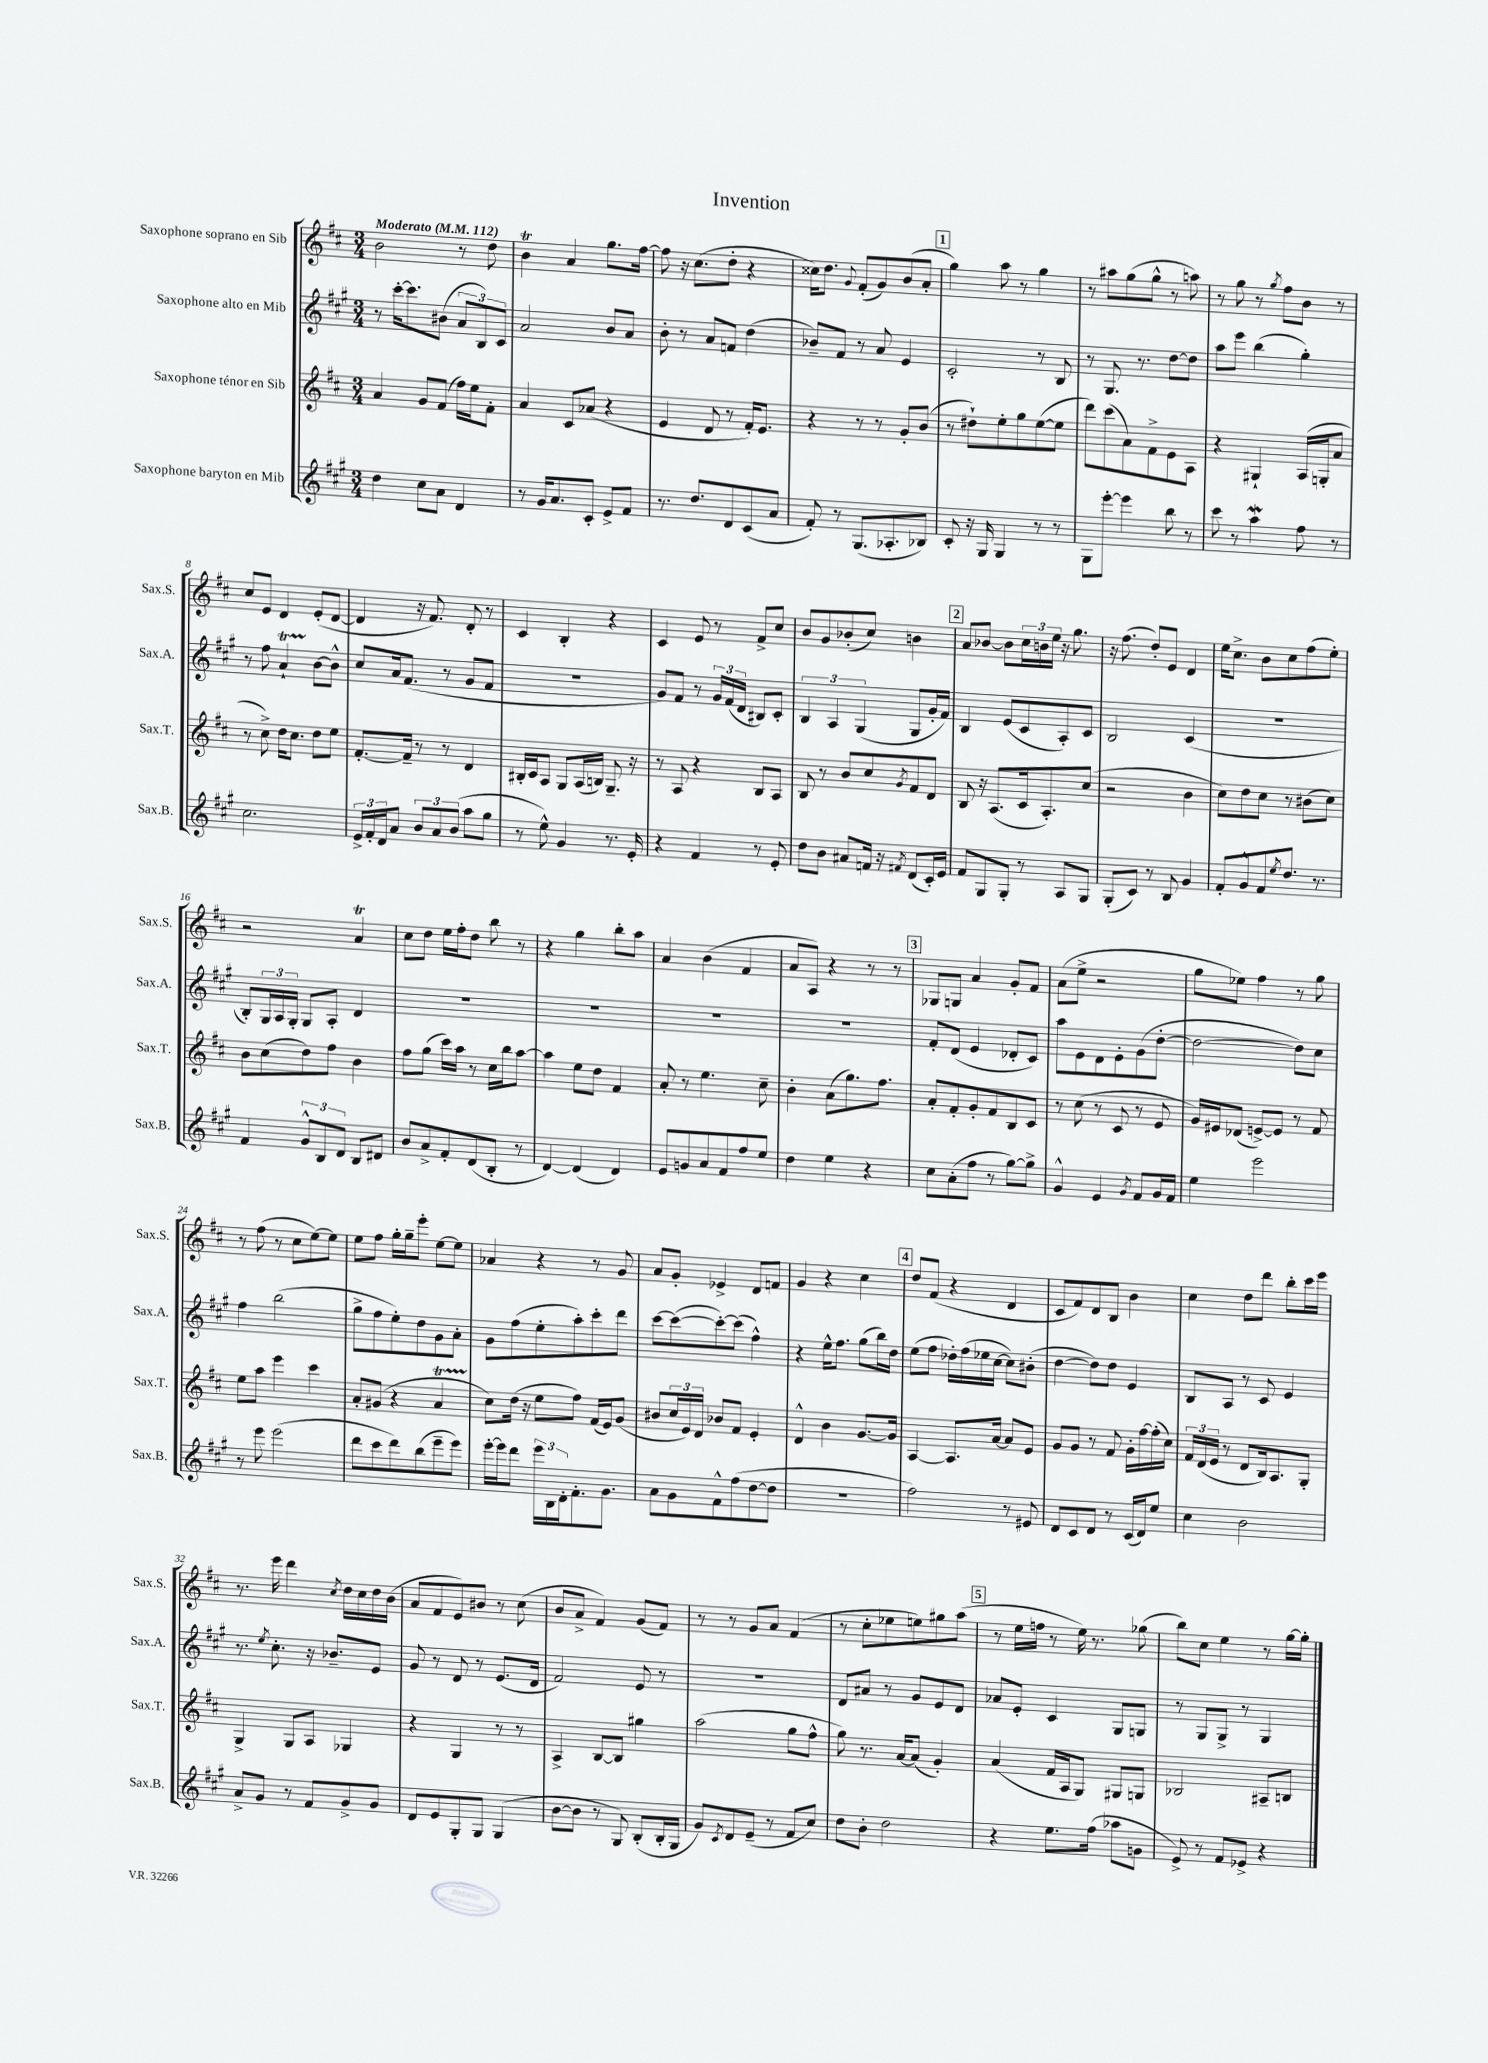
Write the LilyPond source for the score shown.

\header { title = "Invention" }
<<
\new StaffGroup <<
\new Staff = "s0" \with { instrumentName = "Saxophone soprano en Sib" shortInstrumentName = "Sax.S." } {
    \clef treble \key d \major \numericTimeSignature \time 3/4 \tempo "Moderato" 4 = 112
    b'2 r8 d''8 |
    b'4\trill a'4 g''8. fis''16~ |
    fis''8 r16 cis''8.( d''8-. r4 |
    cisis''16) d''8. \appoggiatura { g'8 } fis'8-.( g'8) b'8( a'8-. |
    \mark \markup { \box "1" } g''4) a''8 r8 g''4 |
    r8 ais''8 g''8( g''8-^ r8 a''8) |
    r8 g''8 r8 \acciaccatura { g''8 } fis''8 b'8 r8 |
    cis''8 e'8 d'4 e'8-.( d'8~ |
    d'4 r16 fis'8.) d'8-. r8 |
    cis'4 b4-. r4 |
    cis'4 e'8 r8 fis'8-> cis''8 |
    b'8 g'8 bes'8-.( cis''8) b'4 |
    \mark \markup { \box "2" } a'8 bes'8~ bes'8 \tuplet 3/2 { cis''16 b'16 e''16 } r16 g''8. |
    r16 fis''8.( d''8-.) e'8 d'4 |
    e''16 cis''8.-> b'8 cis''8 fis''8( e''8-.) |
    r2 a'4\trill |
    cis''8 d''8 e''16 fis''16-. d''8 b''8 r8 |
    r4 g''4 b''8-. a''8 |
    a'4 b'4( fis'4 |
    a'8 a8) r4 r8 r8 |
    \mark \markup { \box "3" } ges8 g8 a'4 g'8-. fis'8 |
    a'8( e''8-> r2 |
    g''8 ees''8) fis''4 r8 g''8 |
    r8 fis''8( r8 cis''8 e''8~) e''8 |
    e''8 fis''8 g''16-. g''16-- e'''8-. e''8~ e''8 |
    aes'4 r4 r8 g'8 |
    a'8 g'8-. ees'4-> d'8 f'8 |
    g'4 r4 cis''4 |
    \mark \markup { \box "4" } d''8 fis'8( r4 d'4 |
    cis'8 fis'8) d'8 b8 b'4 |
    cis''4 d''8 d'''8 b''8-. cis'''16 e'''16 |
    r8. e'''16 d'''4 \acciaccatura { cis''8 } d''16 cis''16 d''16 b'16( |
    a'8 fis'8 e'8) bis'8 r8 cis''8( |
    b'8 a'8-> fis'4) g'8( fis'8) |
    r8 r8 g'8 a'8 fis'4( |
    r8 cis''8-. ees''8 e''8) gis''8 a''8( |
    \mark \markup { \box "5" } r8 e''16 f''16 r8 e''16) r8. ges''8( |
    b''8) cis''8 e''4 r8 g''16~ g''16-. \bar "|." |
}
\new Staff = "s1" \with { instrumentName = "Saxophone alto en Mib" shortInstrumentName = "Sax.A." } {
    \clef treble \key a \major \numericTimeSignature \time 3/4
    r8 cis'''16~-. cis'''8. bis'8( \tuplet 3/2 { a'8 b8) cis'8 } |
    a'2 b'8 a'8 |
    b'8-. r8 a'8 f'8 d''4( |
    bes'8--) fis'8 r8 a'8 e'4 |
    \mark \markup { \box "1" } cis'2-. r8 b8 |
    r8 gis8. r8. d''8~ d''8 |
    a''8 e'''8 b''4( gis''4-.) |
    r8 fis''8 a'4-!\startTrillSpan b'8~\stopTrillSpan b'8-^ |
    cis''8 a'16 fis'8.( r8 gis'8 fis'8 |
    R2. |
    gis'8) fis'8 r8 \tuplet 3/2 { gis'16 fis'16( d'16 } bis8) cis'8-. |
    \tuplet 3/2 { b4 a4 gis4( } gis8 gis'16-. fis'16) |
    \mark \markup { \box "2" } b4 e'8( cis'8 a8-.) cis'8 |
    b2 cis'4( |
    R2. |
    b8-.) \tuplet 3/2 { gis16 a16 gis16-. } gis8 a8-. d'4 |
    R2. |
    R2. |
    R2. |
    R2. |
    \mark \markup { \box "3" } fis'8-. d'8( e'4 des'8-. cis'8) |
    a''8 e'8 d'8 e'8-. gis'8( d''8~-. |
    d''2~ d''8) cis''8 |
    fis''4 b''2( |
    gis''8-> fis''8 e''8-.) d''8 gis'8 a'8-. |
    gis'8 fis''8( e''8-. a''8-.) cis'''8-. d'''8 |
    cis'''8~ cis'''8~( cis'''8~-.) cis'''8( fis''4-^) |
    r4 e''16-^ fis''8. gis''8( b''16) d''16 |
    \mark \markup { \box "4" } e''8( fis''8 des''16-.) fis''16( ees''16 cis''16~ cis''8) bis'8-.( |
    d''4~ d''8) d''8 e'4 |
    b8 a8 r8 cis'8 e'4 |
    r8. \acciaccatura { e''8 } cis''8.-. r16 bes'8.-- e'8 |
    gis'8 r8 d'8 r8 e'8.( d'16 |
    fis'2) e'8 r8 |
    R2. |
    d'8 ais'8 r8 gis'8 e'8 d'8 |
    \mark \markup { \box "5" } aes'8 e'8-. cis'4 gis8 g8 |
    r8 gis8 gis8-> r8 gis4 \bar "|." |
}
\new Staff = "s2" \with { instrumentName = "Saxophone ténor en Sib" shortInstrumentName = "Sax.T." } {
    \clef treble \key d \major \numericTimeSignature \time 3/4
    a'4 g'8 fis'8( fis''16) e''16 fis'8-. |
    a'4 cis'8 aes'8( r4 |
    e'4 d'8 r8 fis'16-.) e'8. |
    r4 r8 r8 g'8-. b'8( |
    \mark \markup { \box "1" } r8 dis''8-!) e''8-. g''8 e''8~( e''8 |
    d'''8) cis'''8( a'8) fis'8-> e'8 a8 |
    r4 gis4-! a16( g16-. a'8 |
    r8 cis''8->) d''16 cis''8. d''8 e''8 |
    fis'8.~-. fis'16-- r8 r8 d'4 |
    bis16-. cis'16 a8 g8 a16( b16) g8.-- r16 |
    r8 a8 r4 b8 a8 |
    b8 r8 b'8 cis''8 \acciaccatura { g'8 } fis'8 d'8 |
    \mark \markup { \box "2" } b8 r16 a8.( cis'16 a8.-.) cis''8( |
    r2 b'4 |
    cis''8) d''8 cis''8 r8 bis'8( cis''8) |
    b'8 cis''8( d''8) fis''8 b'4 |
    fis''8 g''8( cis'''16) a''16 r8 cis''16 b''16 a''8~ |
    a''4 e''8 d''8 fis'4 |
    a'8-. r8 e''4. cis''8-- |
    b'4-. a'8( g''8.) fis''8. |
    \mark \markup { \box "3" } a'8-. fis'8-. g'8-. fis'8 b8 cis'8 |
    r8 cis''8( r8 cis'8 r8 e'8 |
    g'16) eis'16 des'8( e'8~->) e'8 r8 fis'8 |
    e''8 a''8 e'''4 cis'''4 |
    a'8-. gis'8( r4 a'4\startTrillSpan |
    cis''8\stopTrillSpan) d''16( r16 e''8 fis''8) fis'16( e'16) g'8( |
    bis'8 \tuplet 3/2 { cis''16 e'16) d'16 } bes'8 fis'8 e'4-. |
    d'4-^ b'4 g'8.~ g'16 |
    \mark \markup { \box "4" } a4~ a8. a'16~ a'8 e'8 |
    g'8 g'8 r8 fis'8 g'16-. fis''16~ fis''16-.( cis''16) |
    \tuplet 3/2 { fis'16 d'16( e'16 } r8 d'8 b16) a8. g8-. |
    g4-> g8 a8 ges4 |
    r4 g4 r8 r8 |
    a4-> b8~ b8 gis''4 |
    a''2( g''8 fis''8-^ |
    g''8) r8. a'16~ a'8( g'4-.) |
    \mark \markup { \box "5" } a'4( fis'16 a16 g8) gis8 g8 |
    bes2 ais8-- b8 \bar "|." |
}
\new Staff = "s3" \with { instrumentName = "Saxophone baryton en Mib" shortInstrumentName = "Sax.B." } {
    \clef treble \key a \major \numericTimeSignature \time 3/4
    d''4 cis''8 a'8 d'4 |
    r8 gis'16 a'8. cis'8-. e'8-> fis'8 |
    r8. d''8. d'8 cis'8( a'8 |
    fis'8-.) r8 gis8.( aes8.-. bes8) |
    \mark \markup { \box "1" } cis'8-. r16 gis16 gis4 r8 r8 |
    gis8 e'''8~-. e'''4 b''8 r8 |
    cis'''8 r8 a''4\mordent fis''8 r8 |
    cis''2. |
    \tuplet 3/2 { e'16-> fis'16-. d'16 } a'8 \tuplet 3/2 { b'8 a'8 b'8( } a''8 gis''8 |
    r8 e''8-^) gis'4 r8. e'16-. |
    r4 fis'4 r8 e'8-. |
    d''8 b'8 ais'8 f'16 r16 \acciaccatura { fis'8 } d'8( cis'16-.) e'16 |
    \mark \markup { \box "2" } fis'8 gis8 gis8-. r8 a8 gis8 |
    gis8-.( cis'8) r8 b8 gis'4 |
    fis'8-. gis'8-^ fis'8 \acciaccatura { e''8 } d''8. r8. |
    fis'4 \tuplet 3/2 { gis'8-^ b8 d'8 } b8 dis'8 |
    b'8 a'8-> fis'8-. d'8( b8-. r8 |
    d'4~) d'4( d'4) |
    e'8 g'8 a'8 fis'8 fis''8 e''8 |
    d''4 e''4 r4 |
    \mark \markup { \box "3" } cis''8 a'8-.( fis''8 r8 gis''8~) gis''8-> |
    gis'4-^ e'4 \acciaccatura { gis'8 } fis'8 gis'16 fis'16 |
    e''4 e'''2 |
    r8 e'''8 e'''2( |
    d'''8 cis'''8 d'''8) b''8( e'''8-- e'''8) |
    e'''16~-. e'''16 d'''8 \tuplet 3/2 { e'''16 b16 d'16-. } fis'8.-. gis'8. |
    a'8 gis'8 fis'8-^ fis''8( d''8~ d''8 |
    R2. |
    \mark \markup { \box "4" } fis''2) r8 eis'8 |
    d'8 cis'8 d'8 r8 cis'16( d'16) e''8 |
    cis''4 b'2 |
    a'8-> gis'8 r8 fis'8 gis'8-> gis'8 |
    d'8 e'8 gis8-. gis8 gis4( |
    b'8~ b'8 r8 gis8) b8-.( b16-. gis16 |
    gis'8) \acciaccatura { cis'8 } d'8 e'8--( r8 fis'8 cis''8) |
    d''8 b'8-. d''2 |
    \mark \markup { \box "5" } r4 e''8. fis''16( aes''8 g'8 |
    e'8->) r8 fis'8 ees'8-> r4 \bar "|." |
}
>>
>>
